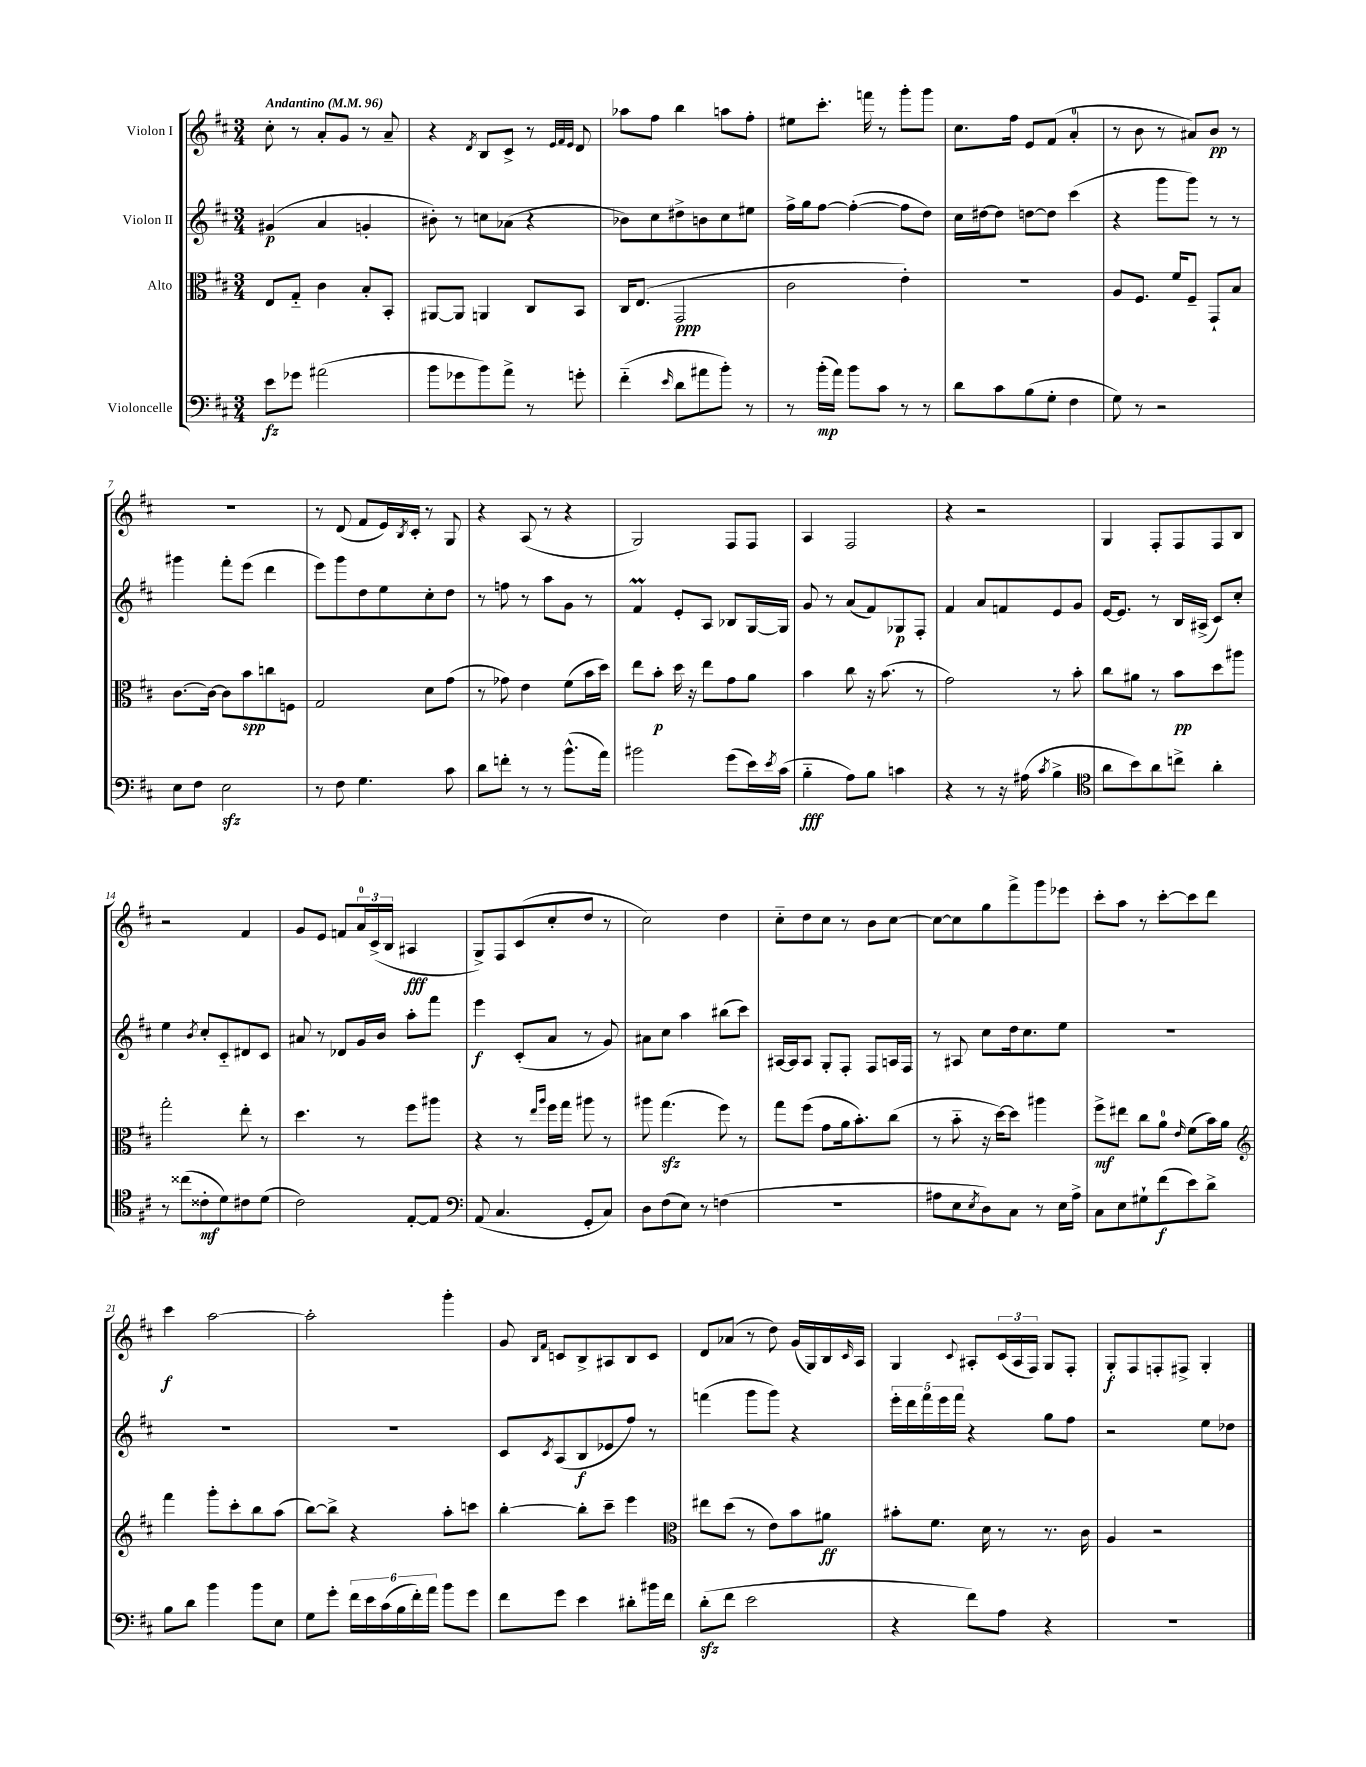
<<
\new StaffGroup <<
\new Staff = "s0" \with { instrumentName = "Violon I" } {
    \clef treble \key d \major \numericTimeSignature \time 3/4 \tempo "Andantino" 4 = 96
    cis''8-. r8 a'8-. g'8 r8 a'8-- |
    r4 \acciaccatura { d'8 } b8 cis'8-> r8 \grace { e'32 fis'32 e'32 } d'8 |
    aes''8 fis''8 b''4 a''8 fis''8-. |
    eis''8 cis'''8.-. f'''16 r8 g'''8-. g'''8 |
    cis''8. fis''16 e'8 fis'8( a'4-0-. |
    r8 b'8 r8 ais'8) b'8\pp r8 |
    R2. |
    r8 d'8( fis'8 e'16) \acciaccatura { b8 } cis'16-. r8 g8 |
    r4 a8( r8 r4 |
    g2) fis8 fis8 |
    a4 fis2 |
    r4 r2 |
    g4 fis8-. fis8 fis8 b8 |
    r2 fis'4 |
    g'8 e'8 f'8 \tuplet 3/2 { a'16-0 cis'16->( b16 } ais4\fff |
    g8->) fis8 cis'8( cis''8-. d''8 r8 |
    cis''2) d''4 |
    cis''8-_ d''8 cis''8 r8 b'8 cis''8~ |
    cis''8~ cis''8 g''8 fis'''8-> g'''8 ees'''8 |
    cis'''8-. a''8 r8 cis'''8~-. cis'''8 d'''8 |
    cis'''4\f a''2~ |
    a''2-. g'''4-. |
    g'8 \grace { b16 fis'16 } c'8 b8-> ais8 b8 c'8 |
    d'8 aes'8( r8 d''8) g'16( g16) b16 \grace { cis'16 } a16 |
    g4 \appoggiatura { cis'8 } ais8-. \tuplet 3/2 { cis'16( ais16 fis16) } g8 fis8-. |
    g8-.\f fis8 f8-. fis8-> g4-. \bar "|." |
}
\new Staff = "s1" \with { instrumentName = "Violon II" } {
    \clef treble \key d \major \numericTimeSignature \time 3/4
    gis'4\p( a'4 g'4-. |
    bis'8-.) r8 c''8 aes'8( r4 |
    bes'8) cis''8 dis''8-> b'8 cis''8 eis''8 |
    fis''16-> g''16 fis''8~ fis''4~-.( fis''8 d''8) |
    cis''16 dis''16~ dis''8 d''8~ d''8 cis'''4( |
    r4 g'''8 g'''8) r8 r8 |
    gis'''4 fis'''8-. e'''8( d'''4 |
    e'''8) g'''8 d''8 e''8 cis''8-. d''8 |
    r8 f''8 r8 a''8 g'8 r8 |
    fis'4\prall e'8-. a8 bes8 g16~ g16 |
    g'8 r8 a'8( fis'8) ges8\p fis8-. |
    fis'4 a'8 f'8 e'8 g'8 |
    e'16~ e'8. r8 b16 ais16->( cis'8) cis''8-. |
    e''4 \acciaccatura { b'8 } cis''8-. cis'8-_ dis'8 cis'8 |
    ais'8 r8 des'8 g'16 b'16 a''8-. fis'''8 |
    e'''4\f cis'8-.( a'8 r8 g'8) |
    ais'8 cis''8 a''4 bis''8( cis'''8) |
    ais16~ ais16 ais8 g8-. fis8-. fis8 a16 fis16 |
    r8 ais8 cis''8 d''16 cis''8. e''8 |
    R2. |
    R2. |
    R2. |
    cis'8 \acciaccatura { cis'8 } a8( b8\f ees'8 fis''8) r8 |
    f'''4( g'''8 g'''8) r4 |
    \tuplet 5/4 { e'''16-. d'''16 fis'''16 e'''16 fis'''16 } r4 g''8 fis''8 |
    r2 e''8 des''8 \bar "|." |
}
\new Staff = "s2" \with { instrumentName = "Alto" } {
    \clef alto \key d \major \numericTimeSignature \time 3/4
    e8 g8-_ cis'4 b8-. b,8-. |
    ais,8~ ais,8 a,4 cis8 b,8 |
    cis16 e8.( g,2\ppp |
    cis'2 e'4-.) |
    R2. |
    a8 fis8. fis'16 fis8-- g,8-! b8 |
    cis'8.~ cis'16~ cis'8 b'8\spp c''8 f8 |
    g2 d'8 g'8( |
    r8 ges'8) e'4 fis'8( b'16 d''16) |
    e''8 b'8-.\p d''16 r16 e''8 g'8 a'8 |
    b'4 cis''8 r16 b'8.( r8 |
    g'2) r8 b'8-. |
    cis''8 ais'8 r8 b'8\pp d''8 ais''8 |
    g''2-. e''8-. r8 |
    d''4. r8 fis''8 ais''8 |
    r4 r8 \grace { e''16 a''16 } fis''16 g''16 ais''8 r8 |
    ais''8 g''4.\sfz( fis''8) r8 |
    g''8 fis''8( g'8 a'16 b'8.-.) cis''8( |
    r8 b'8-_ r16 d''16~) d''8 ais''4 |
    fis''8->\mf eis''8 cis''8 a'8-0 \grace { e'16 } fis'8( b'16) a'16 |
    \clef treble fis'''4 g'''8-. cis'''8-. b''8 a''8( |
    b''8~) b''8-> r4 a''8-. c'''8 |
    b''4~-. b''8-. cis'''8-- e'''4 |
    \clef alto eis''8 d''8( r8 e'8) b'8 ais'8\ff |
    bis'8-. fis'8. d'16 r8 r8. cis'16 |
    a4 r2 \bar "|." |
}
\new Staff = "s3" \with { instrumentName = "Violoncelle" } {
    \clef bass \key d \major \numericTimeSignature \time 3/4
    e'8\fz ges'8 ais'2( |
    b'8 ges'8 b'8) a'8-> r8 g'8-. |
    fis'4-_( \grace { e'16 } d'8 ais'8 b'8-.) r8 |
    r8 b'16-.\mp( a'16) b'8 cis'8 r8 r8 |
    d'8 cis'8 b8( g8-. fis4 |
    g8) r8 r2 |
    e8 fis8 e2\sfz |
    r8 fis8 g4. cis'8 |
    d'8 f'8-. r8 r8 b'8.-^( a'16) |
    bis'2 g'8( e'16) \acciaccatura { e'8 } cis'16( |
    b4-_\fff a8) b8 c'4 |
    r4 r8 r16 ais16( \acciaccatura { cis'8 } b4-> |
    \clef tenor a'8 b'8) a'8 c''8-> a'4-. |
    r8 cisis''8( cisis'8-.\mf d'8) cis'8 d'8( |
    cis'2) e8~-. e8 |
    \clef bass a,8( cis4. g,8-. cis8) |
    d8 fis8( e8) r8 f4( |
    R2. |
    ais8 e8 \acciaccatura { e8 } d8) cis8 r8 e16 ais16-> |
    cis8 e8 gis8-! fis'8\f( e'8) d'8-> |
    b8 d'8 b'4 b'8 e8 |
    g8 g'8-. \tuplet 6/4 { fis'16 e'16 cis'16( b16 fis'16-.) a'16 } b'8 g'8 |
    fis'8 g'8 e'4 dis'8-. bis'16 fis'16 |
    d'8-.\sfz( fis'8 e'2 |
    r4 fis'8) a8 r4 |
    R2. \bar "|." |
}
>>
>>
